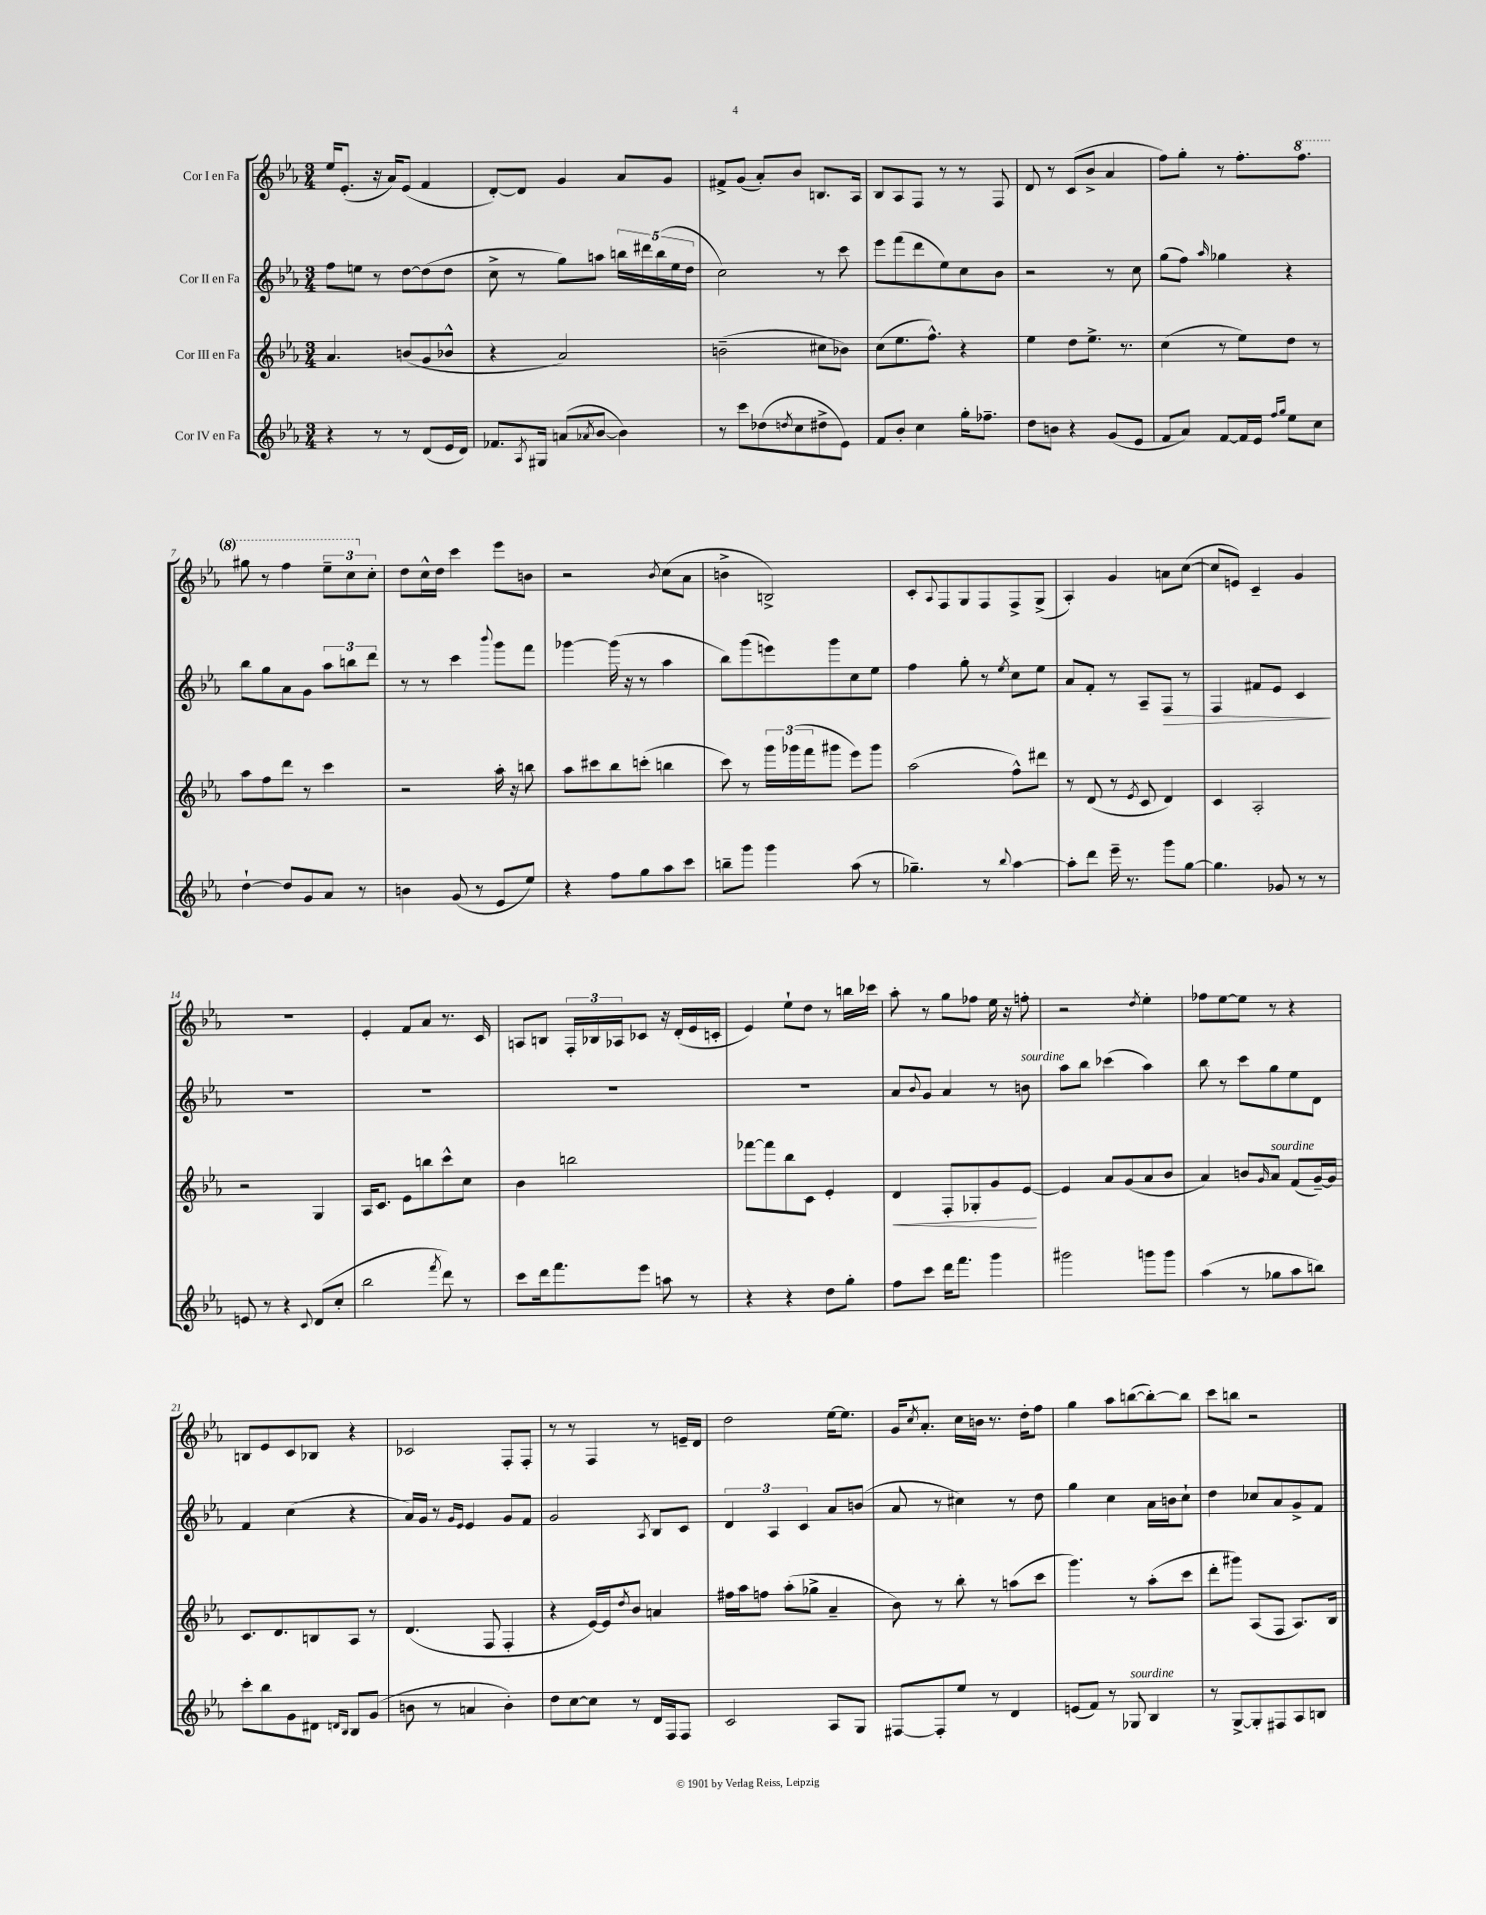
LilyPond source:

<<
\new StaffGroup <<
\new Staff = "s0" \with { instrumentName = "Cor I en Fa" } {
    \clef treble \key ees \major \numericTimeSignature \time 3/4
    ees''16 ees'8.-.( r16 aes'16) ees'8( f'4 |
    d'8~-.) d'8 g'4 aes'8 g'8 |
    fis'8-> g'8( aes'8-.) bes'8 b8. aes16 |
    bes8 aes8 f8 r8 r8 f8 |
    d'8 r8 c'8( bes'8-> aes'4 |
    f''8) g''8-. r8 f''8.-. \ottava #1 f'''8. |
    gis'''8 r8 f'''4 \tuplet 3/2 { ees'''8-- c'''8 \ottava #0 c''8-. } |
    d''8 c''16-^ d''16 c'''4 ees'''8 b'8 |
    r2 \acciaccatura { bes'8 } c''8( aes'8 |
    b'4-> b2->) |
    c'8-. \appoggiatura { aes8 } f8 g8 f8 f8-> g8->( |
    aes4-.) g'4 a'8 c''8~( |
    c''8 e'8) c'4-- g'4 |
    R2. |
    ees'4-. f'8 aes'8 r8. c'16 |
    a8 b8 \tuplet 3/2 { f16-. bes16 aes16 } ces'8 r16 d'16-.( ees'16 c'16-. |
    ees'4) ees''8-! d''8 r8 b''16 ces'''16 |
    aes''8-. r8 g''8 fes''8 ees''16 r16 f''8-. |
    r2 \acciaccatura { d''8 } ees''4-. |
    fes''8 ees''8~ ees''8 r8 r4 |
    b8 ees'8 c'8 bes8 r4 |
    ces'2 f8-. f8-. |
    r8 r8 f4 r8 e'16-- d'16 |
    d''2 ees''16~ ees''8. |
    g'16 \acciaccatura { c''8 } aes'8.-. c''16 b'16 r8. d''16-. f''8 |
    g''4 aes''8 b''8~( b''8~-.) b''8 |
    c'''8 b''8 r2 \bar "|." |
}
\new Staff = "s1" \with { instrumentName = "Cor II en Fa" } {
    \clef treble \key ees \major \numericTimeSignature \time 3/4
    f''8 e''8 r8 d''8~ d''8( d''8 |
    c''8-> r8 g''8) a''8 \tuplet 5/4 { b''16 dis'''16 b''16( ees''16 d''16 } |
    c''2) r8 c'''8 |
    ees'''8 f'''8( d'''8 ees''8) c''8 bes'8 |
    r2 r8 c''8 |
    g''8( f''8) \grace { aes''16 } ges''4 r4 |
    bes''8 g''8 aes'8 g'8 \tuplet 3/2 { aes''8 b''8 d'''8 } |
    r8 r8 c'''4 \appoggiatura { bes'''8 } g'''8 f'''8 |
    ges'''4~ ges'''16( r16 r8 aes''4 |
    bes''8) g'''8( e'''8) g'''8 c''8 ees''8 |
    f''4 g''8-. r8 \acciaccatura { ees''8 } c''8 ees''8 |
    aes'8 f'8-. r8 aes8-- f8\> r8 |
    f4 fis'8 ees'8 c'4\! |
    R2. |
    R2. |
    R2. |
    R2. |
    aes'8 \appoggiatura { bes'8 } g'8 aes'4 r8 b'8^\markup { \italic "sourdine" } |
    aes''8 bes''8 ces'''4( aes''4) |
    bes''8 r8 c'''8 g''8 ees''8 d'8 |
    f'4 c''4( r4 |
    aes'16) g'16 r8 \grace { g'16 ees'16 } ees'4 g'8 f'8 |
    g'2 \acciaccatura { aes8 } bes8 c'8 |
    \tuplet 3/2 { d'4 aes4 c'4 } aes'8 b'8( |
    aes'8 r8 cis''4) r8 d''8 |
    g''4 c''4 aes'16 b'16 c''8-! |
    d''4 ces''8 aes'8 g'8-> f'8 \bar "|." |
}
\new Staff = "s2" \with { instrumentName = "Cor III en Fa" } {
    \clef treble \key ees \major \numericTimeSignature \time 3/4
    aes'4. b'8( g'8 bes'8-^ |
    r4 aes'2) |
    b'2--( cis''8 bes'8) |
    c''8( ees''8. f''8.-^) r4 |
    ees''4 d''8 ees''8.-> r8. |
    c''4( r8 ees''8) d''8 r8 |
    aes''8 f''8 d'''8 r8 c'''4 |
    r2 aes''16-. r16 b''8 |
    aes''8 cis'''8 bes''8 c'''8-.( b''4 |
    c'''8) r8 \tuplet 3/2 { g'''16 ges'''16( f'''16 } gis'''8 ees'''8) gis'''8 |
    aes''2( f''8-^) dis'''8 |
    r8 d'8( r8 \acciaccatura { ees'8 } c'8 d'4) |
    c'4 aes2-. |
    r2 g4 |
    aes16 c'8. ees'8 b''8 c'''8-^ c''8 |
    bes'4 b''2 |
    fes'''8~ fes'''8 bes''8 c'8 ees'4-. |
    d'4\< f8-. ges8-. g'8 ees'8~\! |
    ees'4 aes'8 g'8( aes'8 bes'8 |
    aes'4) b'8 \grace { g'16 } aes'8^\markup { \italic "sourdine" } f'8( g'16~--) g'16 |
    c'8. d'8. b8 aes8 r8 |
    d'4.( f8 f4-. |
    r4 ees'16~) ees'16 \acciaccatura { d''8 } bes'8 a'4 |
    fis''16 aes''16 f''8 aes''8-.( ges''8-> aes'4-- |
    bes'8) r8 bes''8-. r8 a''8( c'''8 |
    g'''4.) r8 aes''8-.( c'''8 |
    d'''8-. gis'''8) aes8( f8 aes8.) bes16 \bar "|." |
}
\new Staff = "s3" \with { instrumentName = "Cor IV en Fa" } {
    \clef treble \key ees \major \numericTimeSignature \time 3/4
    r4 r8 r8 d'8( ees'16 d'16) |
    fes'8. \acciaccatura { aes8 } gis16 a'8( \acciaccatura { aes'8 } bes'8~ bes'4) |
    r8 c'''8 des''8( \acciaccatura { d''8 } c''8 dis''8-> ees'8) |
    f'8 bes'8-. c''4 g''16-. fes''8.-- |
    d''8 b'8 r4 g'8( ees'8 |
    f'8 aes'8) f'8~ f'16 ees'16 \grace { f''16 g''16 } ees''8 c''8 |
    d''4~-! d''8 g'8 aes'8 r8 |
    b'4 g'8( r8 ees'8 ees''8) |
    r4 f''8 g''8 aes''8 c'''8 |
    b''8-- g'''8 g'''4 aes''8( r8 |
    ges''4.--) r8 \appoggiatura { bes''8 } aes''4~ |
    aes''8-. d'''8 ees'''16-- r8. g'''8 g''8~ |
    g''4. ges'8 r8 r8 |
    e'8 r8 r4 \appoggiatura { c'8 } d'8( c''8-. |
    bes''2 \acciaccatura { f'''8 } d'''8) r8 |
    c'''8 d'''16 f'''8. ees'''8 a''8 r8 |
    r4 r4 d''8 g''8-. |
    f''8 c'''8 d'''16 f'''8. g'''4 |
    gis'''2 g'''8 g'''8 |
    aes''4( r8 ges''8 aes''8 b''8) |
    c'''8-. bes''8 g'8 dis'8 \grace { d'16 bes16 } bes8 g'8( |
    b'8 r8 a'4 b'4-.) |
    d''8 c''8~ c''8 r8 d'16 f16 f8 |
    c'2 aes8 g8 |
    fis8~ fis8-. ees''8 r8 d'4 |
    e'8( f'8) r8 ges8^\markup { \italic "sourdine" } bes4 |
    r8 g8~-> g8-. fis8 aes8 b8 \bar "|." |
}
>>
>>
